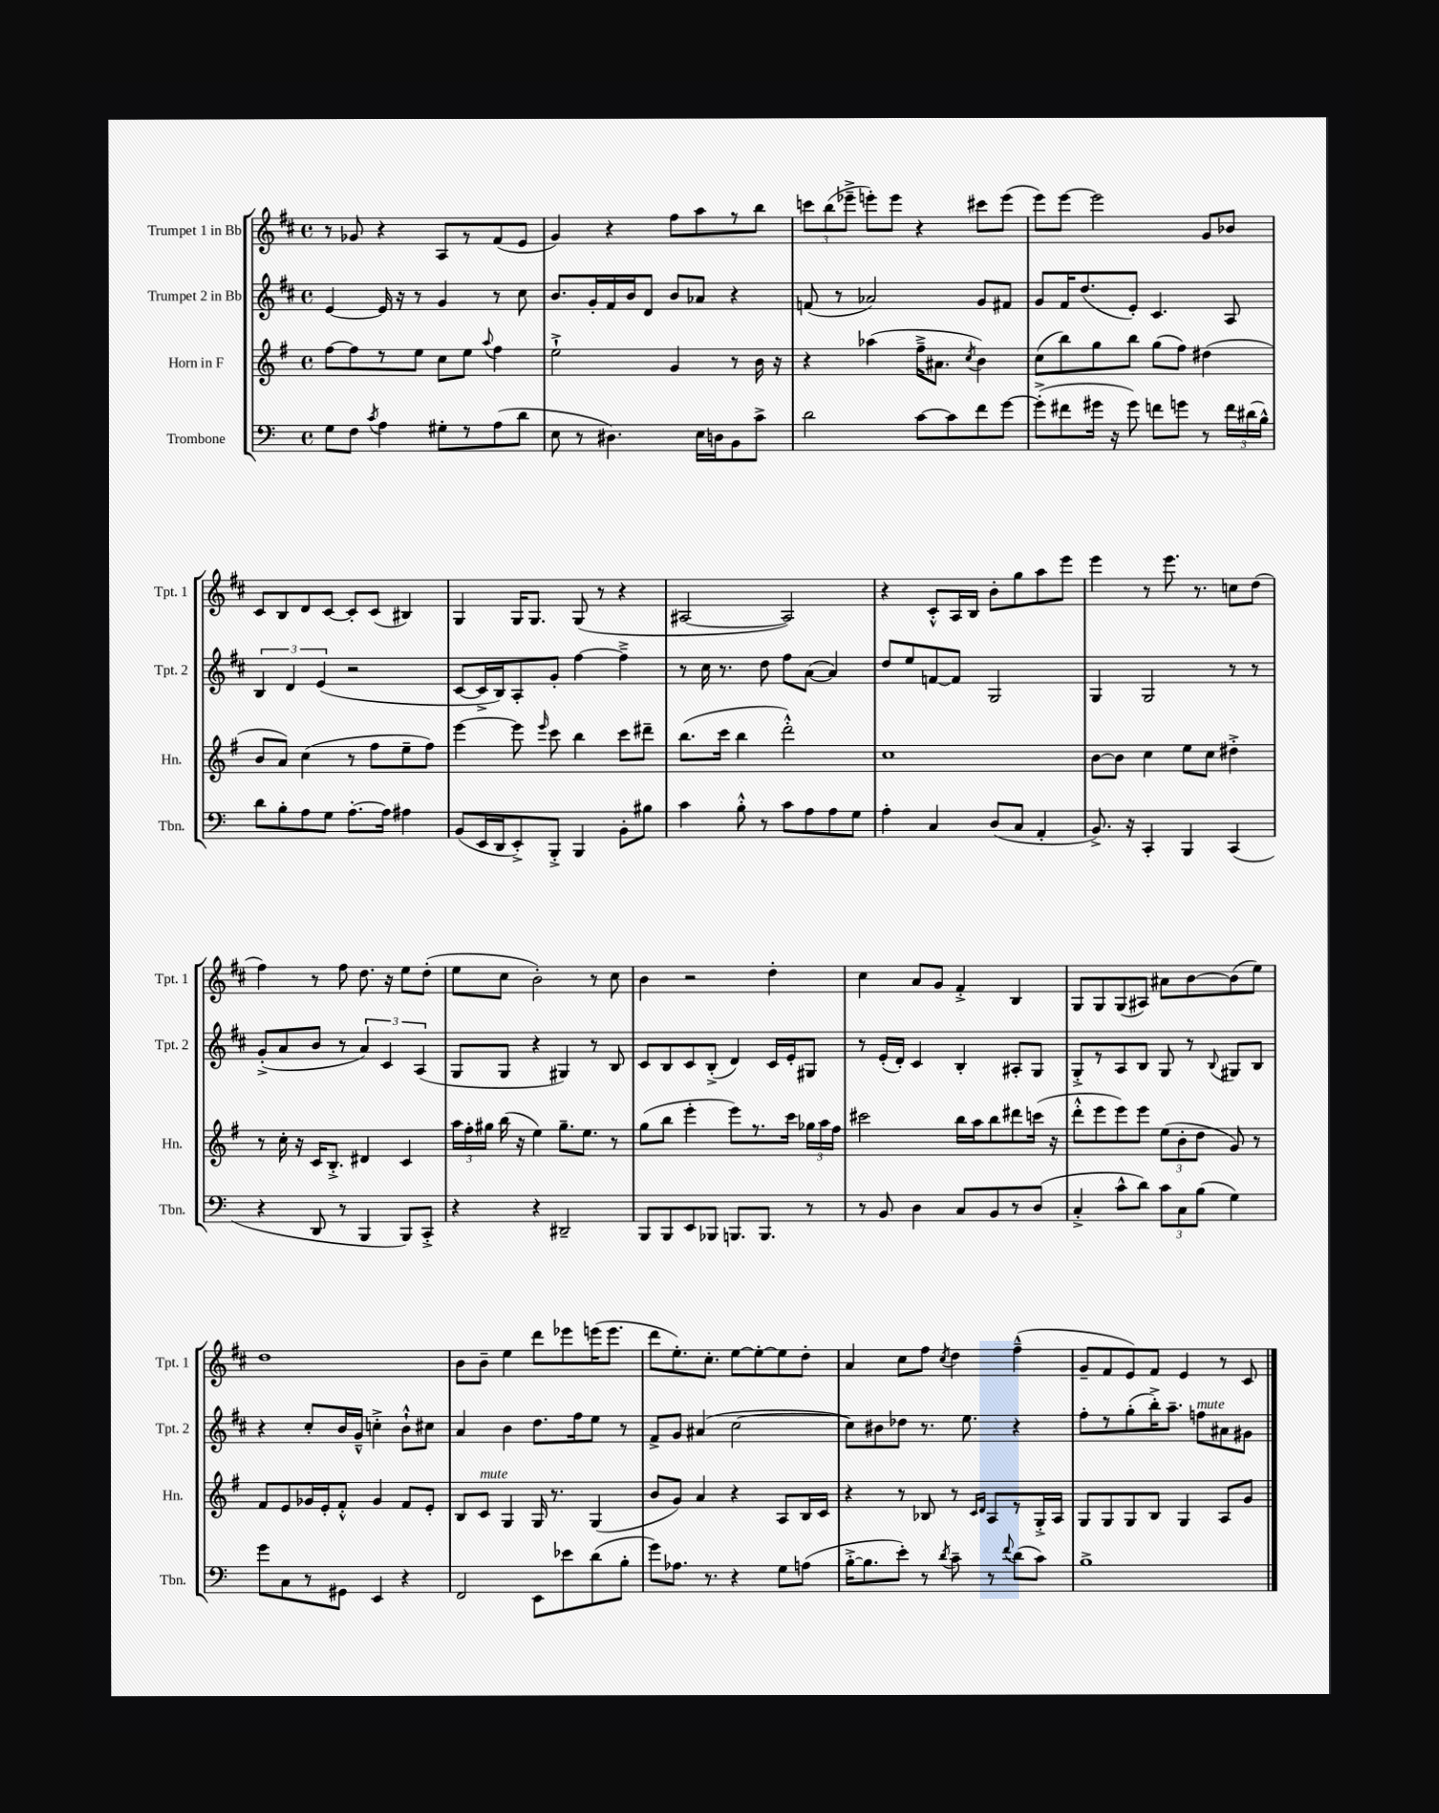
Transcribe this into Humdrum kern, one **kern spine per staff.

**kern	**kern	**kern	**kern
*part4	*part3	*part2	*part1
*staff4	*staff3	*staff2	*staff1
*I"Trombone	*I"Horn in F	*I"Trumpet 2 in Bb	*I"Trumpet 1 in Bb
*I'Tbn.	*I'Hn.	*I'Tpt. 2	*I'Tpt. 1
*clefF4	*clefG2	*clefG2	*clefG2
*k[]	*k[f#]	*k[f#c#]	*k[f#c#]
*M4/4	*M4/4	*M4/4	*M4/4
*met(c)	*met(c)	*met(c)	*met(c)
=1	=1	=1	=1
8G\L	[8ff#\L	[4e/	8r
8F\J	8ff#\]	.	8g-X/
8qc/	.	.	.
4A\	8r	16e/]	4r
.	.	16r	.
.	8ee\J	8r	.
8G#X'\L	8cc\L	4g/	8A/L
8r	8ee\J	.	8r
.	8qqaa/	.	.
(8A\	4ff#\	8r	(8f#/
8d\J	.	8cc#\	8e/J
=2	=2	=2	=2
8E\	2ee`^\	8.b/L	4g/)
8r	.	.	.
.	.	16g'/L	.
4.D#X\)	.	16f#/	4r
.	.	16b/J	.
.	.	8d/J	.
.	4g/	8b/L	8ff#\L
16E\LL	.	8a-X/J	8aa\
16Dn\J	.	.	.
8BB\	8r	4r	8r
8c^\J	16b\	.	8bb\J
.	16r	.	.
=3	=3	=3	=3
2d\	4r	(8fn/	12cccn\L
.	.	.	(12bb\
.	.	8r	.
.	.	.	12eee-X~^\J
.	(4aa-X\	2a-X/)	8eeen'\L)
.	.	.	8eee\J
[8c\L	16ff#~^\KL	.	4r
.	8.a#X\J	.	.
8c\]	.	.	.
.	8qcc/	.	.
8f\	4b\)	8g/L	8ccc#X\L
[8g\J	.	8f#X/J	(8eee\J
=4	=4	=4	=4
(8g'^\L]	(8cc\L	8g/L	8eee\L)
8f#X\	8bb\)	16f#/K	[8eee\J
.	.	(8.dd/	.
16g#X\Jk	8gg\	.	2eee\]
16r	.	.	.
8g#\)	8bb\J	8e'/J)	.
8fn\L	(8gg\L	4.c#/	.
8gn\J	8ff#\J)	.	.
8r	(4dd#X\	.	8g/L
24f\LL	.	8A/	8b-X/J
(24d#X\	.	.	.
24B^^\JJ)	.	.	.
!!LO:LB:g=z
=5	=5	=5	=5
8d\L	8b/L	6B/	8c#/L
8B'\	8a/J)	.	8B/
.	.	6d/	.
8A\	(4cc\	.	8d/
.	.	(6e/	.
8G\J	.	.	[8c#/J
[8.A'\L	8r	2r	8c#'/L]
.	8ff#\L	.	(8c#/J
16A\Jk]	.	.	.
4A#X\	8ee~\	.	4B#X/)
.	8ff#\J)	.	.
=6	=6	=6	=6
(8BB/L	[4eee\	[8c#/L	4G/
16EE/L	.	16c#^/L]	.
16DD/J	.	16B/J)	.
8EE'^/)	8eee\]	8A'/	16G/KL
.	.	.	8.G/J
.	16qqeee/	.	.
8BBB'^/J	8ccc\	8g'/J	.
4BBB/	4bb\	[4ff#\	(8G/
.	.	.	8r
8BB'\L	8ccc\L	4ff#~^\]	4r
8B#X\J	8ddd#X~\J	.	.
=7	=7	=7	=7
4c\	(8.bb\L	8r	[2A#X/
.	.	16cc#\	.
.	16ccc\Jk	8.r	.
8B'^^\	4bb\	.	.
8r	.	8dd\	.
8c\L	2ddd'^^\)	8ff#\L	2A#/])
8A\	.	([8a\J	.
8A\	.	4a/])	.
8G\J	.	.	.
=8	=8	=8	=8
4A'\	1cc	8dd/L	4r
.	.	8ee/	.
4C/	.	[8fn/	8c#'^^/L
.	.	8f/J]	16A/L
.	.	.	16B/JJ
(8D/L	.	2G/	8b'\L
8C/J	.	.	8gg\
4AA'/	.	.	8aa\
.	.	.	8eee\J
=9	=9	=9	=9
8.BB^/)	[8b\L	4G/	4eee\
.	8b\J]	.	.
16r	.	.	.
4CC'/	4cc\	2G/	8r
.	.	.	8.eee\
4BBB/	8ee\L	.	.
.	.	.	8.r
.	8cc\J	.	.
(4CC/	4dd#X'^\	8r	8ccn\L
.	.	8r	(8dd\J
!!LO:LB:g=z
=10	=10	=10	=10
4r	8r	(8g'^/L	4ff#\)
.	16cc'\	8a/	.
.	16r	.	.
8DD/	16c/KL	8b/J	8r
.	8.B'^/J	.	.
8r	.	8r	8ff#\
4BBB/	4d#X/	6a/)	8.dd\
.	.	6c#/	.
.	.	.	16r
8BBB/L)	4c/	.	8ee\L
.	.	(6A/	.
8CC'^/J	.	.	(8dd'\J
=11	=11	=11	=11
4r	24aa\LL	8G/L	8ee\L
.	24ff#'\	.	.
.	24gg#X\JJ	.	.
.	(16bb\	8G/J	8cc#\J
.	16r	.	.
4r	4ee\)	4r	2b'\)
2DD#X~/	8.gg#~\L	4G#X/)	.
.	8.ee\J	.	.
.	.	8r	8r
.	8r	8B/	8cc#\
=12	=12	=12	=12
8BBB/L	(8gg\L	8c#/L	4b\
8BBB/	8bb\J	8B/	.
8EE/	4eee'\	8c#/	2r
8BBB-X/J	.	(8B'^/J	.
8.BBBn/L	8eee\L)	4d/)	.
.	8.r	.	.
8.BBB/J	.	.	.
.	.	16c#/LL	4dd'\
.	16ccc\Jk	16e'/J	.
8r	24gg-X\LL	8G#X/J	.
.	24aa\	.	.
.	24ff#\JJ	.	.
=13	=13	=13	=13
8r	2ccc#X\	8r	4cc#\
8BB/	.	(16e'/LL	.
.	.	16d'/JJ)	.
4D\	.	4c#/	8a/L
.	.	.	8g/J
8C/L	16bb\LL	4B'/	4f#'^/
.	16aa\J	.	.
8BB/	8bb\	.	.
8r	8ddd#X\	8A#X'/L	4B/
(8D/J	(16cccn\Jk	8G/J	.
.	16r	.	.
=14	=14	=14	=14
4C'^/	8ddd'^^\L	8G'^/L	8G/L
.	8eee\	8r	8G/
8c^^\L	8eee\)	8A/	(8G/
8d\J)	8eee\J	8B/J	8A#X/J)
12c\L	(12ee\L	8G/	8a#X\L
12C\	12b'\	.	.
.	.	8r	[8b\
(12B\J	12dd\J	.	.
.	.	8qqB/	.
4G\)	8g/)	8G#X/L	(8b\]
.	8r	8B/J	8ee\J)
!!LO:LB:g=z
=15	=15	=15	=15
8g\L	8f#/L	4r	1dd
8C\	8e/	.	.
8r	16g-X/L	8cc#'/L	.
.	16e'/J	.	.
8GG#X\J	8f#'^^/J	16b/L	.
.	.	16g~^^/JJ	.
4EE/	4g-/	4ccn'^\	.
4r	8f#/L	8b`^^\L	.
.	8e'/J	8cc#X\J	.
=16	=16	=16	=16
2FF/	8B/L	4a/	8b\L
!	!LO:TX:a:i:t=mute	!	!
.	8c/J	.	8b~\J
.	4G/	4b\	4ee\
8EE\L	16G/	8.dd\L	8ddd\L
.	8.r	.	.
8e-X\	.	.	8eee-X\
.	.	16ff#\k	.
(8d\	(4G/	8ee\J	(16eeen\K
.	.	.	8.eee\J
8B'\J	.	8r	.
=17	=17	=17	=17
8g\L)	8b/L	8f#^/L	8ddd\L
8.A-X\J	8g/J)	8g/J	8.ee'\)
.	4a/	(4a#X/	.
8.r	.	.	8.cc#'\J
4r	4r	[2cc#\	[8ee\L
.	.	.	8ee'\_
8G\L	8A/L	.	8ee\]
(8An\J	16B/L	.	8dd'\J
.	16c/JJ	.	.
=18	=18	=18	=18
[16B'^\KL	4r	8cc#\L])	4a/
8.B\]	.	.	.
.	.	8b#X\	.
8e'\J)	8r	8dd-X\J	8cc#\L
8r	8B-X/	8.r	8ff#\J
8qd/	.	.	8qcc#/
8c~\	8r	.	4dd\
.	.	8.ee\	.
.	16qqc/LL	.	.
.	16qqd/JJ	.	.
8r	8A/L	.	.
8qqf/	.	.	.
(8d\L	8r	4r	(4ff#~^^\
8c\J)	16G'^/L	.	.
.	16A/JJ	.	.
=19	=19	=19	=19
1B^	8G/L	8ff#'\L	8g~/L
.	8G/	8r	8f#/
.	8G/	(8gg'\	8e/)
.	8B/J	16bb'^\K)	8f#/J
.	.	8.aa~\J	.
.	4G/	.	4e/
!	!	!LO:TX:a:i:t=mute	!
.	.	8ffn\L	.
.	8A/L	8a#X\	8r
.	8g/J	8g#X\J	8c#/
==	==	==	==
*-	*-	*-	*-
